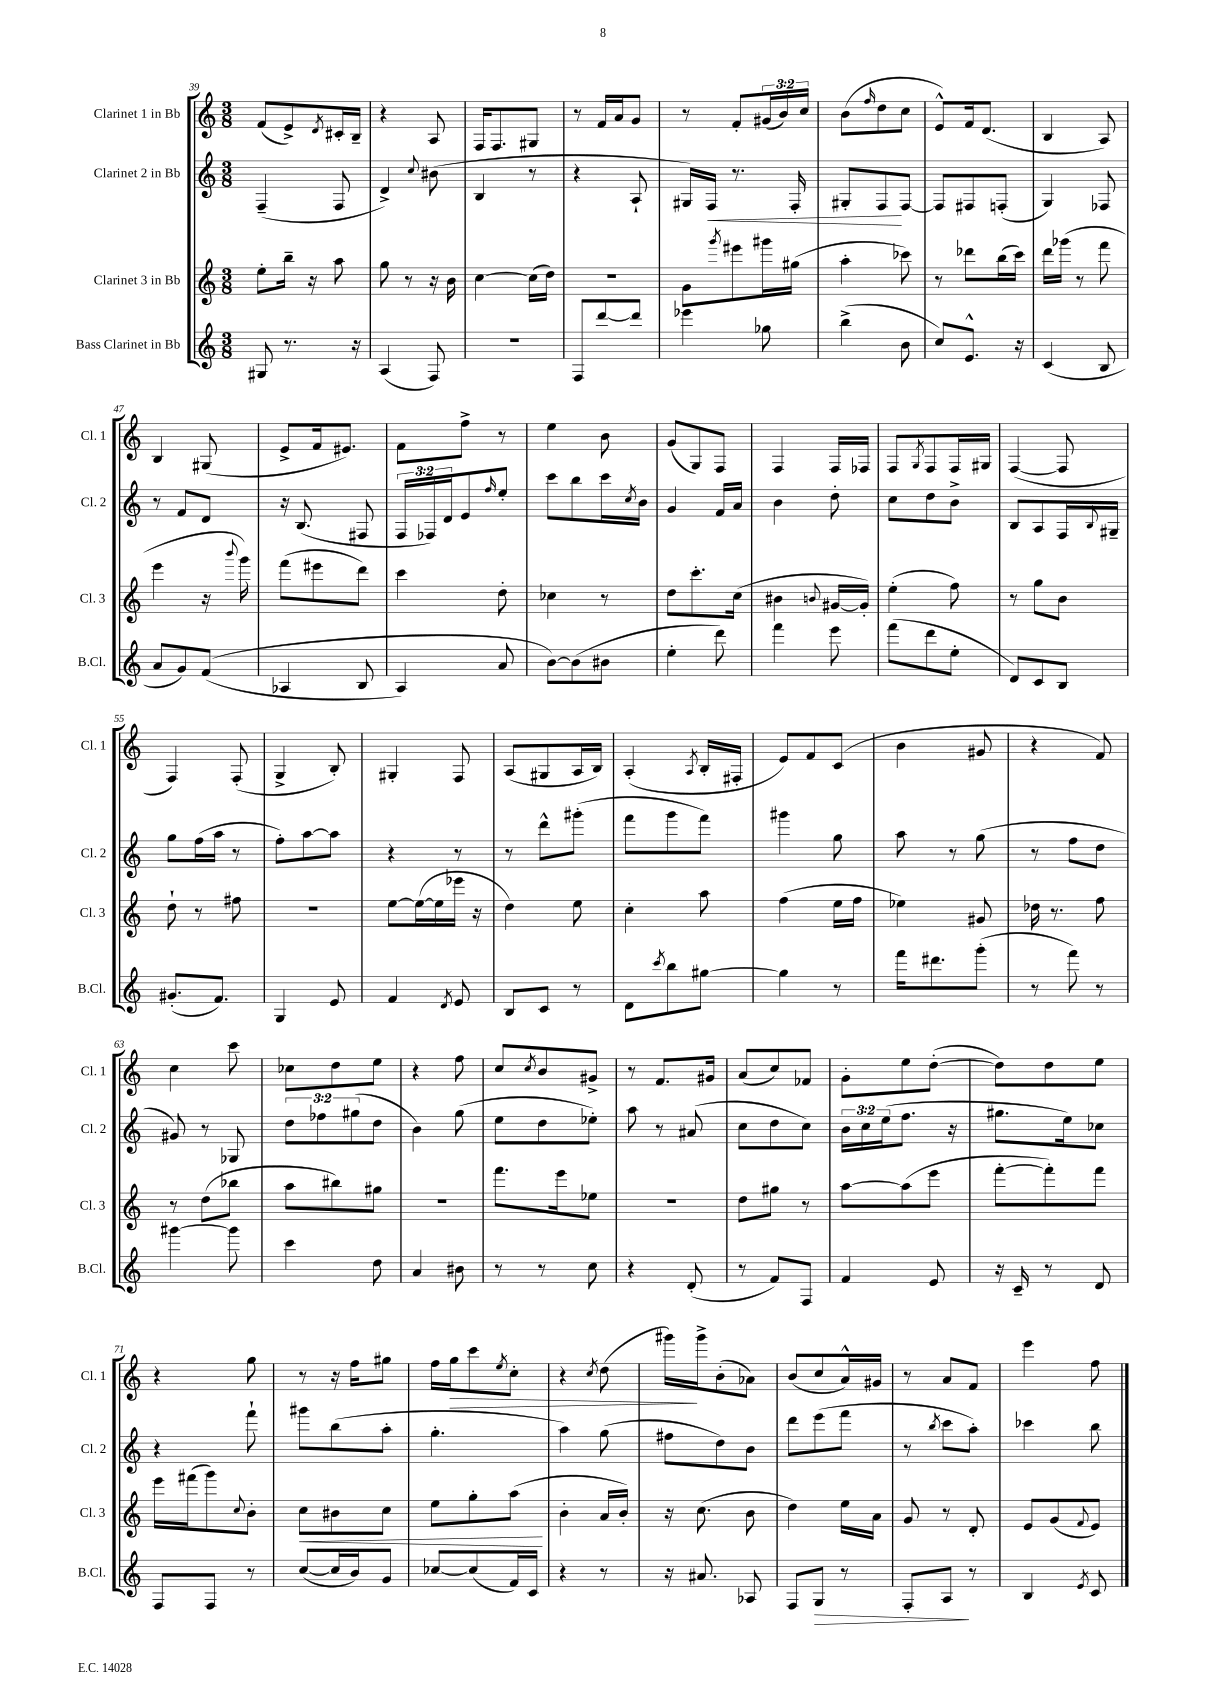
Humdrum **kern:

**kern	**dynam	**kern	**dynam	**kern	**dynam	**kern	**dynam
*part4	*part4	*part3	*part3	*part2	*part2	*part1	*part1
*staff4	*staff4	*staff3	*staff3	*staff2	*staff2	*staff1	*staff1
*I"Bass Clarinet in Bb	*	*I"Clarinet 3 in Bb	*	*I"Clarinet 2 in Bb	*	*I"Clarinet 1 in Bb	*
*I'B.Cl.	*	*I'Cl. 3	*	*I'Cl. 2	*	*I'Cl. 1	*
*clefG2	*	*clefG2	*	*clefG2	*	*clefG2	*
*k[]	*	*k[]	*	*k[]	*	*k[]	*
*M3/8	*	*M3/8	*	*M3/8	*	*M3/8	*
=39	=39	=39	=39	=39	=39	=39	=39
8G#X/	.	8ee'\L	.	(4F~/	.	(8f/L	.
8.r	.	16bb~\Jk	.	.	.	8e^/)	.
.	.	16r	.	.	.	.	.
.	.	.	.	.	.	8qd/	.
.	.	8aa\	.	8F/	.	16c#X'/L	.
16r	.	.	.	.	.	16B~/JJ	.
=40	=40	=40	=40	=40	=40	=40	=40
(4A/	.	8gg\	.	4d^/)	.	4r	.
.	.	8r	.	.	.	.	.
.	.	.	.	8qqcc/	.	.	.
8F/)	.	16r	.	(8b#X\	.	8A/	.
.	.	16b\	.	.	.	.	.
=41	=41	=41	=41	=41	=41	=41	=41
4.r	.	[4cc\	.	4B/	.	16F/KL	.
.	.	.	.	.	.	8.F/	.
.	.	(16cc\LL]	.	8r	.	8G#X/J	.
.	.	16dd\JJ)	.	.	.	.	.
=42	=42	=42	=42	=42	=42	=42	=42
8F/L	.	4.r	.	4r	.	8r	.
[8ddd/	.	.	.	.	.	16f/LL	.
.	.	.	.	.	.	16a/J	.
8ddd/J]	.	.	.	8A`/	.	8g/J	.
=43	=43	=43	=43	=43	=43	=43	=43
4eee-X\	.	8g\L	.	16G#X/LL)	.	8r	.
!	!	!	!	!	!LO:HP:b	!	!
.	.	.	.	16F/JJ	<	.	.
.	.	8qggg/	.	.	.	.	.
.	.	8eee#X\	.	8.r	.	8f'/L	.
8gg-X\	.	16ggg#X\L	.	.	.	(24g#X/L	.
.	.	.	.	.	.	24b/)	.
.	.	(16gg#X\JJ	.	16F'/	.	.	.
.	.	.	.	.	.	24cc/JJ	.
=44	=44	=44	=44	=44	=44	=44	=44
(4bb^\	.	4aa'\	.	8G#X'/L	.	(8b\L	.
.	.	.	.	.	.	16qqff/	.
.	.	.	.	8F/	.	8dd\	.
8b\	.	8ccc-X\)	.	[8F/J	[	8cc\J	.
=45	=45	=45	=45	=45	=45	=45	=45
8cc/L)	.	8r	.	8F/L]	.	8e^^/L)	.
8.e^^/J	.	8ddd-X\L	.	8F#X/	.	16f/k	.
.	.	.	.	.	.	(8.d/J	.
.	.	(16bb\L	.	(8Fn'/J	.	.	.
16r	.	16ccc\JJ)	.	.	.	.	.
=46	=46	=46	=46	=46	=46	=46	=46
(4c/	.	16ddd\LL	.	4G/)	.	4B/	.
.	.	(16ggg-X\JJ	.	.	.	.	.
.	.	8r	.	.	.	.	.
8B/	.	8fff\	.	8F-X/	.	8A/)	.
!!LO:LB:g=z
=47	=47	=47	=47	=47	=47	=47	=47
8a/L	.	4eee\	.	8r	.	4B/	.
8g/)	.	.	.	8f/L	.	.	.
((8f/J	.	16r	.	8d/J	.	(8G#X/	.
.	.	8qqbbb/	.	.	.	.	.
.	.	16ggg\)	.	.	.	.	.
=48	=48	=48	=48	=48	=48	=48	=48
4A-X/	.	(8fff\L	.	16r	.	8e^/L	.
.	.	.	.	(8.B/	.	.	.
.	.	8eee#X\	.	.	.	16f/k	.
.	.	.	.	.	.	8.e#X/J)	.
8B/	.	8ddd\J)	.	8F#X/	.	.	.
=49	=49	=49	=49	=49	=49	=49	=49
4A/)	.	4ccc\	.	24F/LL	.	8f\L	.
.	.	.	.	24F-X/)	.	.	.
.	.	.	.	24d/J	.	.	.
.	.	.	.	8e/	.	8ff^\J	.
.	.	.	.	16qqff/	.	.	.
8a/	.	8dd'\	.	8ee'/J	.	8r	.
=50	=50	=50	=50	=50	=50	=50	=50
[8b\L)	.	4cc-X\	.	8ccc\L	.	4ee\	.
(8b\]	.	.	.	8bb\	.	.	.
8b#X\J	.	8r	.	16ccc\L	.	8b\	.
.	.	.	.	8qcc/	.	.	.
.	.	.	.	16b\JJ	.	.	.
=51	=51	=51	=51	=51	=51	=51	=51
4ee'\	.	8dd\L	.	4g/	.	(8g/L	.
.	.	8.ccc'\	.	.	.	8G/)	.
8ddd\)	.	.	.	16f/LL	.	8F/J	.
.	.	(16cc\Jk	.	16a/JJ	.	.	.
=52	=52	=52	=52	=52	=52	=52	=52
4fff\	.	4b#X\	.	4b\	.	4F/	.
.	.	8qqbn/	.	.	.	.	.
8eee\	.	[16g#X/LL	.	8dd'\	.	16F/LL	.
.	.	16g#'/JJ])	.	.	.	16F-X/JJ	.
=53	=53	=53	=53	=53	=53	=53	=53
(8fff\L	.	(4ee'\	.	8cc\L	.	8F/L	.
.	.	.	.	.	.	8qG/	.
8ddd\	.	.	.	8dd\	.	8F/	.
8ee'\J	.	8ff\)	.	8b^\J	.	16F/L	.
.	.	.	.	.	.	16G#X/JJ	.
=54	=54	=54	=54	=54	=54	=54	=54
8d/L)	.	8r	.	8B/L	.	([4F/	.
8c/	.	8gg\L	.	8A/	.	.	.
8B/J	.	8b\J	.	16F/L	.	8F/]	.
.	.	.	.	8qqB/	.	.	.
.	.	.	.	16G#X~/JJ	.	.	.
!!LO:LB:g=z
=55	=55	=55	=55	=55	=55	=55	=55
(8.g#X'/L	.	8dd`\	.	8gg\L	.	4F/)	.
.	.	8r	.	(16ff\L	.	.	.
8.f/J)	.	.	.	16aa\JJ	.	.	.
.	.	8ff#X\	.	8r	.	(8F'/	.
=56	=56	=56	=56	=56	=56	=56	=56
4G/	.	4.r	.	8ff'\L)	.	4G^/	.
.	.	.	.	[8aa\	.	.	.
8e/	.	.	.	8aa\J]	.	8B'/)	.
=57	=57	=57	=57	=57	=57	=57	=57
4f/	.	[8ee\L	.	4r	.	4G#X'/	.
.	.	(16ee\L_	.	.	.	.	.
.	.	16ee\]	.	.	.	.	.
8qd/	.	.	.	.	.	.	.
8e/	.	16eee-X\JJ	.	8r	.	8F/	.
.	.	16r	.	.	.	.	.
=58	=58	=58	=58	=58	=58	=58	=58
8B/L	.	4dd\)	.	8r	.	(8A/L	.
8c/J	.	.	.	8ddd^^\L	.	8G#X/	.
8r	.	8ee\	.	(8ggg#X'\J	.	16A/L	.
.	.	.	.	.	.	16B/JJ)	.
=59	=59	=59	=59	=59	=59	=59	=59
8d\L	.	4cc'\	.	8fff\L	.	(4A'/	.
8qccc/	.	.	.	.	.	.	.
8bb\	.	.	.	8ggg\	.	.	.
.	.	.	.	.	.	8qA/	.
[8gg#X\J	.	8aa\	.	8fff\J)	.	16B'/LL	.
.	.	.	.	.	.	16F#X'/JJ	.
=60	=60	=60	=60	=60	=60	=60	=60
4gg#\]	.	(4ff\	.	4ggg#X\	.	8e/L)	.
.	.	.	.	.	.	8f/	.
8r	.	16ee\LL	.	8gg\	.	(8c/J	.
.	.	16ff\JJ	.	.	.	.	.
=61	=61	=61	=61	=61	=61	=61	=61
16fff\KL	.	4ee-X\)	.	8aa\	.	4b\	.
8.ddd#X\	.	.	.	.	.	.	.
.	.	.	.	8r	.	.	.
(8ggg'\J	.	8g#X/	.	(8gg\	.	8g#X/	.
=62	=62	=62	=62	=62	=62	=62	=62
8r	.	16dd-X\	.	8r	.	4r	.
.	.	8.r	.	.	.	.	.
8fff\)	.	.	.	8ff\L	.	.	.
8r	.	8ff\	.	8dd\J	.	8f/)	.
!!LO:LB:g=z
=63	=63	=63	=63	=63	=63	=63	=63
[4ggg#X\	.	8r	.	8g#X/)	.	4cc\	.
.	.	(8dd\L	.	8r	.	.	.
8ggg#\]	.	8bb-X\J	.	8G-X/	.	8ccc\	.
=64	=64	=64	=64	=64	=64	=64	=64
4ccc\	.	8aa\L	.	12dd\L	.	8cc-X\L	.
.	.	.	.	12ff-X\	.	.	.
.	.	8bb#X\)	.	.	.	8dd\	.
.	.	.	.	(12gg#X\	.	.	.
8dd\	.	8gg#X\J	.	8dd\J	.	8ee\J	.
=65	=65	=65	=65	=65	=65	=65	=65
4a/	.	4.r	.	4b\)	.	4r	.
8b#X\	.	.	.	(8gg\	.	8ff\	.
=66	=66	=66	=66	=66	=66	=66	=66
8r	.	8.fff\L	.	8ee\L	.	8cc/L	.
.	.	.	.	.	.	8qcc/	.
8r	.	.	.	8dd\	.	8b/	.
.	.	16eee\k	.	.	.	.	.
8cc\	.	8ee-X\J	.	8ee-X'\J)	.	8g#X^/J	.
=67	=67	=67	=67	=67	=67	=67	=67
4r	.	4.r	.	8aa\	.	8r	.
.	.	.	.	8r	.	8.f/L	.
(8d'/	.	.	.	(8a#X/	.	.	.
.	.	.	.	.	.	16g#X/Jk	.
=68	=68	=68	=68	=68	=68	=68	=68
8r	.	8dd\L	.	8cc\L	.	(8a/L	.
8f/L)	.	8gg#X\J	.	8dd\	.	8cc/)	.
8F/J	.	8r	.	8cc\J)	.	8f-X/J	.
=69	=69	=69	=69	=69	=69	=69	=69
4f/	.	[8aa\L	.	24b\LL	.	8g'\L	.
.	.	.	.	24cc\	.	.	.
.	.	.	.	(24ee\J	.	.	.
.	.	(8aa\]	.	8.ff\J	.	8ee\	.
8e/	.	8eee\J	.	.	.	([8dd'\J	.
.	.	.	.	16r	.	.	.
=70	=70	=70	=70	=70	=70	=70	=70
16r	.	[8fff'\L	.	8.gg#X\L	.	8dd\L])	.
16c~/	.	.	.	.	.	.	.
8r	.	8fff'\])	.	.	.	8dd\	.
.	.	.	.	16ee\k)	.	.	.
8d/	.	8fff\J	.	8cc-X\J	.	8ee\J	.
!!LO:LB:g=z
=71	=71	=71	=71	=71	=71	=71	=71
8F/L	.	16eee\LL	.	4r	.	4r	.
.	.	(16fff#X\J	.	.	.	.	.
8F/J	.	8ggg\)	.	.	.	.	.
.	.	8qqcc/	.	.	.	.	.
8r	.	8b'\J	.	8fff`\	.	8gg\	.
=72	=72	=72	=72	=72	=72	=72	=72
!	!	!	!LO:HP:b	!	!	!	!
([8cc/L	.	8cc\L	<	8ggg#X\L	.	8r	.
16cc/L]	.	8b#X\	.	(8bb\	.	16r	.
16b/J)	.	.	.	.	.	16ff\KL	.
8g/J	.	8cc\J	.	8aa'\J	.	8gg#X\J	.
=73	=73	=73	=73	=73	=73	=73	=73
[8cc-X/L	.	8ee\L	.	4.gg'\	.	16ff\LL	.
!	!	!	!	!	!	!	!LO:HP:b
.	.	.	.	.	.	16gg\J	>
(8cc-/]	.	8gg'\	.	.	.	8ccc\	.
.	.	.	.	.	.	8qee/	.
16f/L)	.	(8aa\J	.	.	.	8cc'\J	.
16c/JJ	.	.	.	.	.	.	.
.	.	.	[	.	.	.	.
=74	=74	=74	=74	=74	=74	=74	=74
4r	.	4b'\	.	4aa\)	.	4r	.
.	.	.	.	.	.	8qcc/	.
8r	.	16a/LL	.	(8gg\	.	(8dd\	.
.	.	16b'/JJ)	.	.	.	.	.
=75	=75	=75	=75	=75	=75	=75	=75
16r	.	16r	.	8ff#X\L	.	16ggg#X\LL)	.
8.a#X/	.	(8.cc\	.	.	.	16ggg#^\J	]
.	.	.	.	8dd\)	.	(8b'\	.
8A-X/	.	8b\	.	8b\J	.	8a-X\J)	.
=76	=76	=76	=76	=76	=76	=76	=76
8F/L	.	4dd\)	.	8ddd\L	.	(8b/L	.
!	!LO:HP:b	!	!	!	!	!	!
8G/J	>	.	.	(8eee\	.	8cc/	.
8r	.	16ee\LL	.	8fff\J	.	16a^^/L)	.
.	.	16a\JJ	.	.	.	16g#X/JJ	.
=77	=77	=77	=77	=77	=77	=77	=77
8F'/L	.	8g/	.	8r	.	8r	.
.	.	.	.	8qbb/	.	.	.
8A/J	.	8r	.	8ccc\L	.	8a/L	.
8r	]	8d'/	.	8aa'\J)	.	8f/J	.
=78	=78	=78	=78	=78	=78	=78	=78
4B/	.	8e/L	.	4ccc-X\	.	4eee\	.
.	.	(8g/	.	.	.	.	.
8qe/	.	8qqf/	.	.	.	.	.
8c/	.	8e/J)	.	8bb\	.	8ff\	.
==	==	==	==	==	==	==	==
*-	*-	*-	*-	*-	*-	*-	*-
